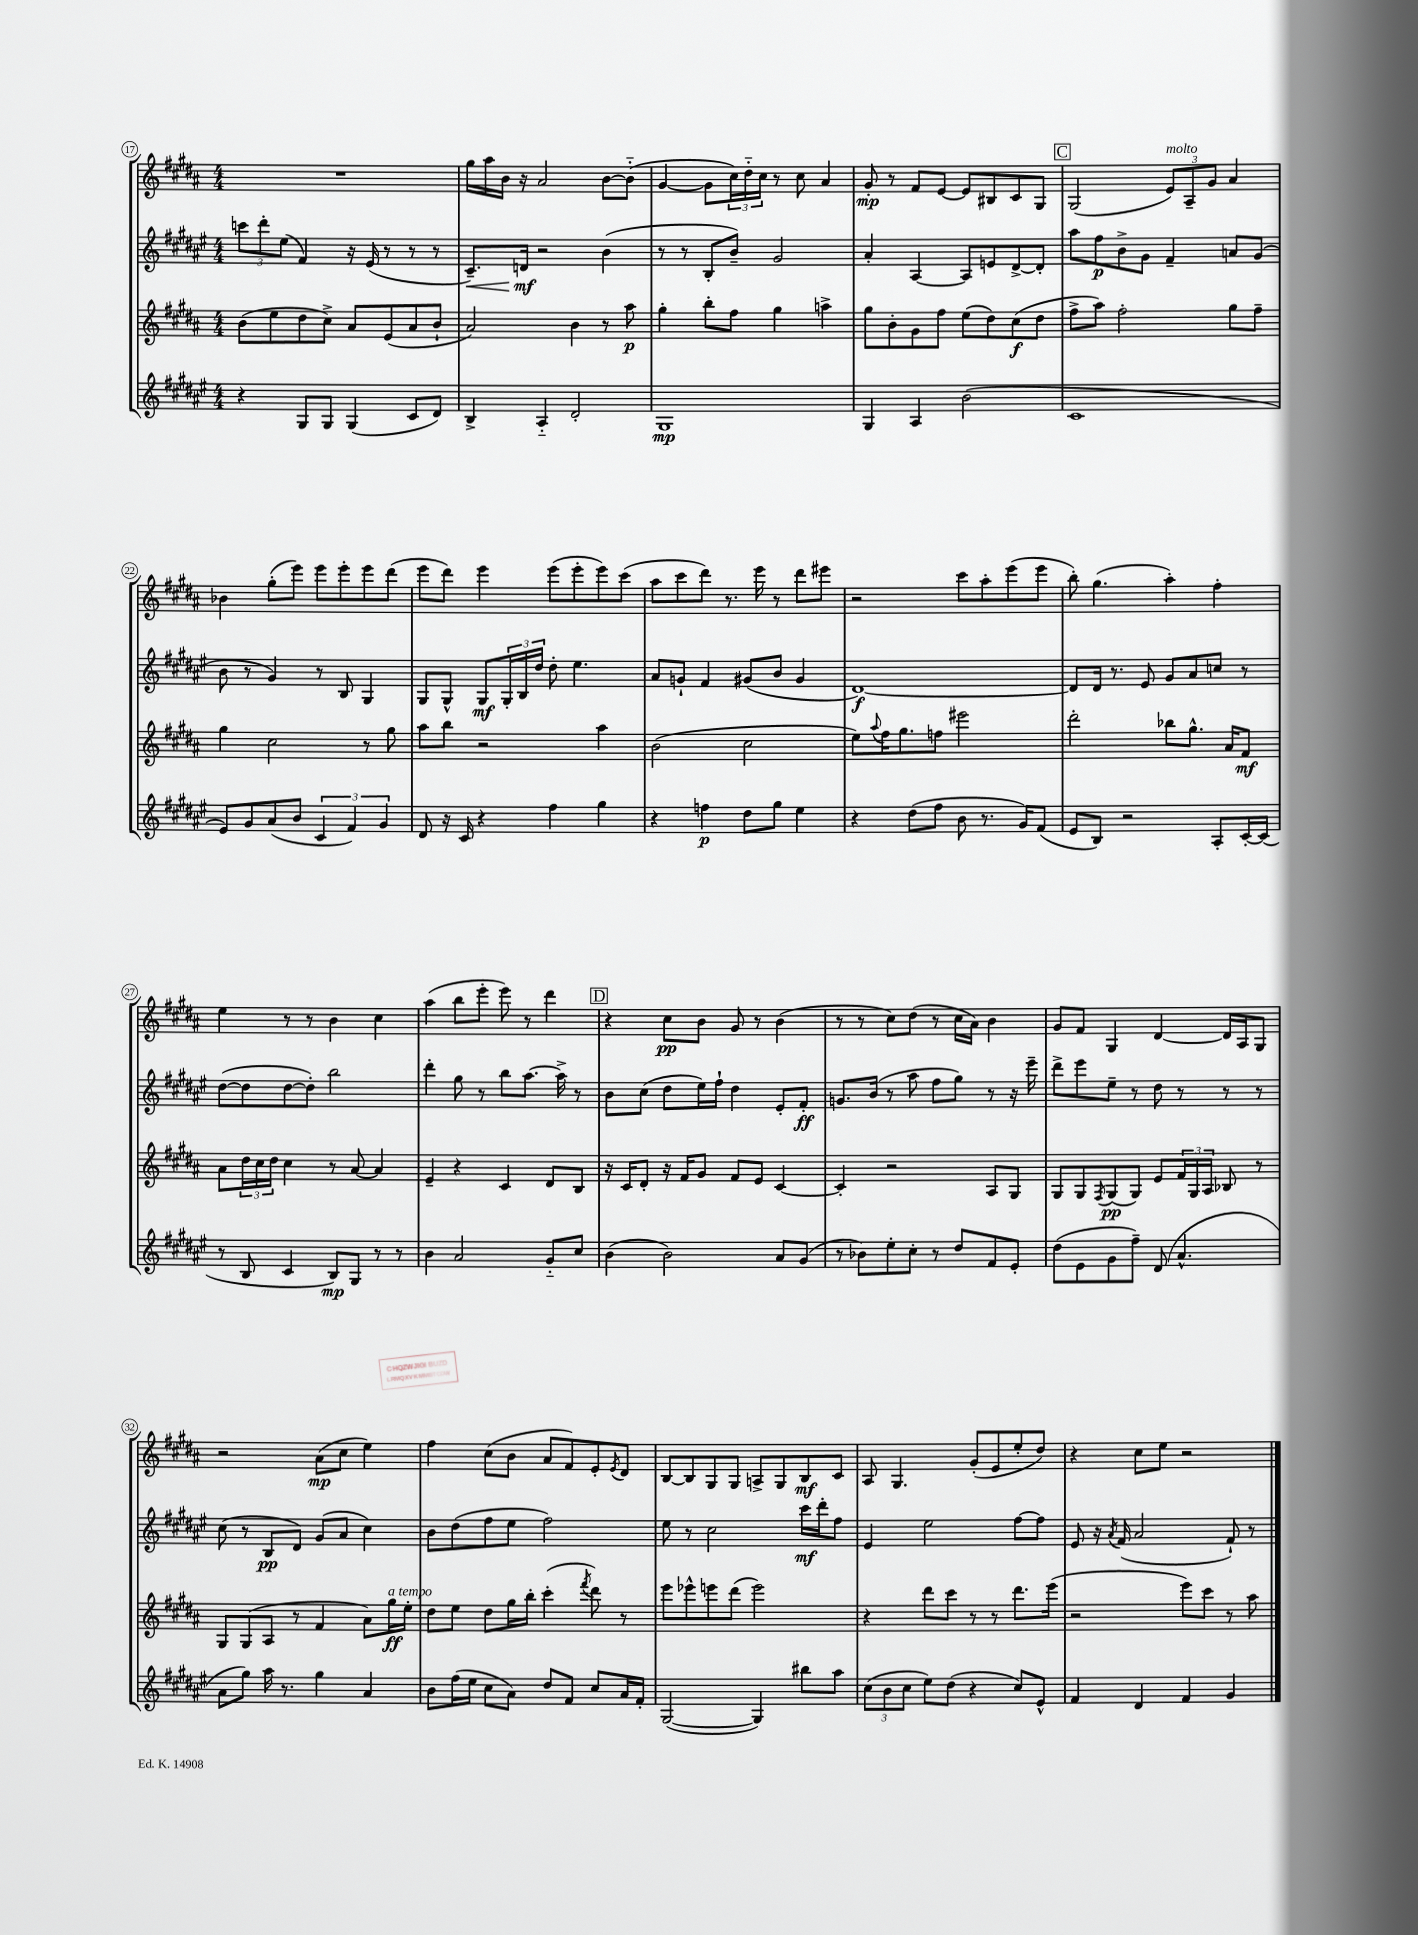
<<
\new StaffGroup <<
\new Staff = "s0" {
    \clef treble \key b \major \numericTimeSignature \time 4/4
    R1 |
    gis''16 ais''16 b'16 r16 ais'2 b'8~ b'8-_( |
    gis'4~ gis'8 \tuplet 3/2 { cis''16) dis''16-_ cis''16 } r8 cis''8 ais'4 |
    gis'8-.\mp r8 fis'8 e'8~ e'8 bis8 cis'8 gis8 |
    \mark \markup { \box "C" } gis2( \tuplet 3/2 { e'8^\markup { \italic "molto" }) ais8-- gis'8 } ais'4 |
    bes'4 gis''8-.( e'''8) e'''8 e'''8-. e'''8 dis'''8( |
    e'''8 dis'''8) e'''4 e'''8( e'''8-. e'''8) cis'''8( |
    ais''8 cis'''8 dis'''8) r8. e'''16 r8 dis'''8 eis'''8 |
    r2 cis'''8 ais''8-. e'''8( e'''8 |
    b''8-.) gis''4.( ais''4-.) fis''4-. |
    e''4 r8 r8 b'4 cis''4 |
    ais''4( b''8 e'''8-. e'''8) r8 dis'''4 |
    \mark \markup { \box "D" } r4 cis''8\pp b'8 gis'8 r8 b'4( |
    r8 r8 cis''8) dis''8( r8 cis''16 ais'16) b'4 |
    gis'8 fis'8 gis4 dis'4~ dis'16 ais16 gis8 |
    r2 ais'8\mp( cis''8 e''4) |
    fis''4 cis''8( b'8 ais'8 fis'8) e'8-. \acciaccatura { e'8 } dis'8 |
    b8~ b8 gis8 gis8 a8-> gis8 b8\mf cis'8 |
    ais8 gis4. gis'8-.( e'8 e''8-. dis''8) |
    r4 cis''8 e''8 r2 \bar "|." |
}
\new Staff = "s1" {
    \clef treble \key fis \major \numericTimeSignature \time 4/4
    \tuplet 3/2 { c'''8 dis'''8-. eis''8( } fis'4) r16 eis'16( r8 r8 r8 |
    cis'8.--\<) d'16\mf\! r2 b'4( |
    r8 r8 b8-. b'8--) gis'2 |
    ais'4-. ais4~ ais8 e'8 dis'8~-> dis'8-. |
    \mark \markup { \box "C" } ais''8 fis''8\p b'8-> gis'8 fis'4-- a'8 gis'8( |
    b'8 r8 gis'4) r8 b8 gis4 |
    gis8 gis8-^ gis8\mf \tuplet 3/2 { gis16-. b16 dis''16 } dis''8-. eis''4. |
    ais'8 g'8-! fis'4 gis'8( b'8 gis'4 |
    dis'1~\f) |
    dis'8 dis'16 r8. eis'8 gis'8 ais'8 c''8 r8 |
    dis''8~( dis''8 dis''8~ dis''8-.) b''2 |
    dis'''4-. gis''8 r8 b''8 ais''8.~ ais''16-> r8 |
    \mark \markup { \box "D" } b'8 cis''8( dis''8 eis''16) fis''16-! dis''4 eis'8-. fis'8-.\ff |
    g'8. b'16( r8 ais''8 fis''8 gis''8) r8 r16 eis'''16-- |
    dis'''8-> eis'''8 eis''8-- r8 dis''8 r8 r8 r8 |
    cis''8( r8 b8\pp dis'8) gis'8( ais'8 cis''4) |
    b'8 dis''8( fis''8 eis''8 fis''2) |
    eis''8 r8 cis''2 cis'''16\mf dis'''16-. fis''8 |
    eis'4 eis''2 fis''8~ fis''8 |
    eis'8 r16 \acciaccatura { ais'8 } fis'16( ais'2 fis'8-!) r8 \bar "|." |
}
\new Staff = "s2" {
    \clef treble \key b \major \numericTimeSignature \time 4/4
    b'8( e''8 dis''8 cis''8->) ais'8 e'8( ais'8 b'8-! |
    ais'2) b'4 r8 ais''8\p |
    gis''4-. b''8-. fis''8 gis''4 a''4-> |
    gis''8 b'8-. gis'8 fis''8 e''8( dis''8) cis''8\f( dis''8 |
    \mark \markup { \box "C" } fis''8-> ais''8) fis''2-. gis''8 fis''8-- |
    gis''4 cis''2 r8 gis''8 |
    ais''8 b''8 r2 ais''4 |
    b'2( cis''2 |
    e''8) \appoggiatura { ais''8 } fis''16 gis''8. f''8 eis'''2 |
    dis'''2-. bes''8 gis''8.-^ ais'16 fis'8\mf |
    ais'8 \tuplet 3/2 { dis''16 cis''16 dis''16 } cis''4 r8 ais'8~ ais'4 |
    e'4-- r4 cis'4 dis'8 b8 |
    \mark \markup { \box "D" } r16 cis'16 dis'8-. r16 fis'16 gis'8 fis'8 e'8 cis'4~ |
    cis'4-. r2 ais8 gis8 |
    gis8 gis8 \acciaccatura { fis8 } gis8\pp( gis8) e'8 \tuplet 3/2 { fis'16 gis16 ais16 } bes8 r8 |
    gis8 gis8( ais8 r8 fis'4 ais'8) gis''16\ff^\markup { \italic "a tempo" } e''16-. |
    dis''8 e''8 dis''8 gis''16 b''16-. cis'''4-.( \acciaccatura { fis'''8 } dis'''8) r8 |
    e'''8 ees'''8-^ e'''8 dis'''8( e'''2) |
    r4 dis'''8 cis'''8 r8 r8 dis'''8. e'''16( |
    r2 e'''8) cis'''8 r8 ais''8 \bar "|." |
}
\new Staff = "s3" {
    \clef treble \key fis \major \numericTimeSignature \time 4/4
    r4 gis8 gis8 gis4( cis'8 dis'8) |
    b4-> ais4-_ dis'2-. |
    gis1\mp |
    gis4 ais4 b'2( |
    \mark \markup { \box "C" } cis'1 |
    eis'8) gis'8 ais'8( b'8 \tuplet 3/2 { cis'4 fis'4) gis'4 } |
    dis'8 r16 cis'16 r4 fis''4 gis''4 |
    r4 f''4\p dis''8 gis''8 eis''4 |
    r4 dis''8( fis''8 b'8 r8. gis'16) fis'8( |
    eis'8 b8) r2 ais8-. cis'16~-. cis'16( |
    r8 b8 cis'4 b8\mp) gis8 r8 r8 |
    b'4 ais'2 gis'8-_ cis''8 |
    \mark \markup { \box "D" } b'4( b'2) ais'8 gis'8( |
    r8 bes'8) eis''8-. cis''8-. r8 dis''8 fis'8 eis'8-. |
    dis''8( eis'8 gis'8 fis''8--) dis'8( ais'4.-^ |
    ais'8 gis''8) ais''16 r8. gis''4 ais'4 |
    b'8 fis''16( eis''16 cis''8 ais'8) dis''8 fis'8 cis''8 ais'16 fis'16-. |
    gis2~( gis4) bis''8 ais''8 |
    \tuplet 3/2 { cis''8( b'8 cis''8 } eis''8) dis''8( r4 cis''8) eis'8-^ |
    fis'4 dis'4 fis'4 gis'4 \bar "|." |
}
>>
>>
\layout { \context { \Score currentBarNumber = #17 \override BarNumber.stencil = #(make-stencil-circler 0.1 0.3 ly:text-interface::print) } }
